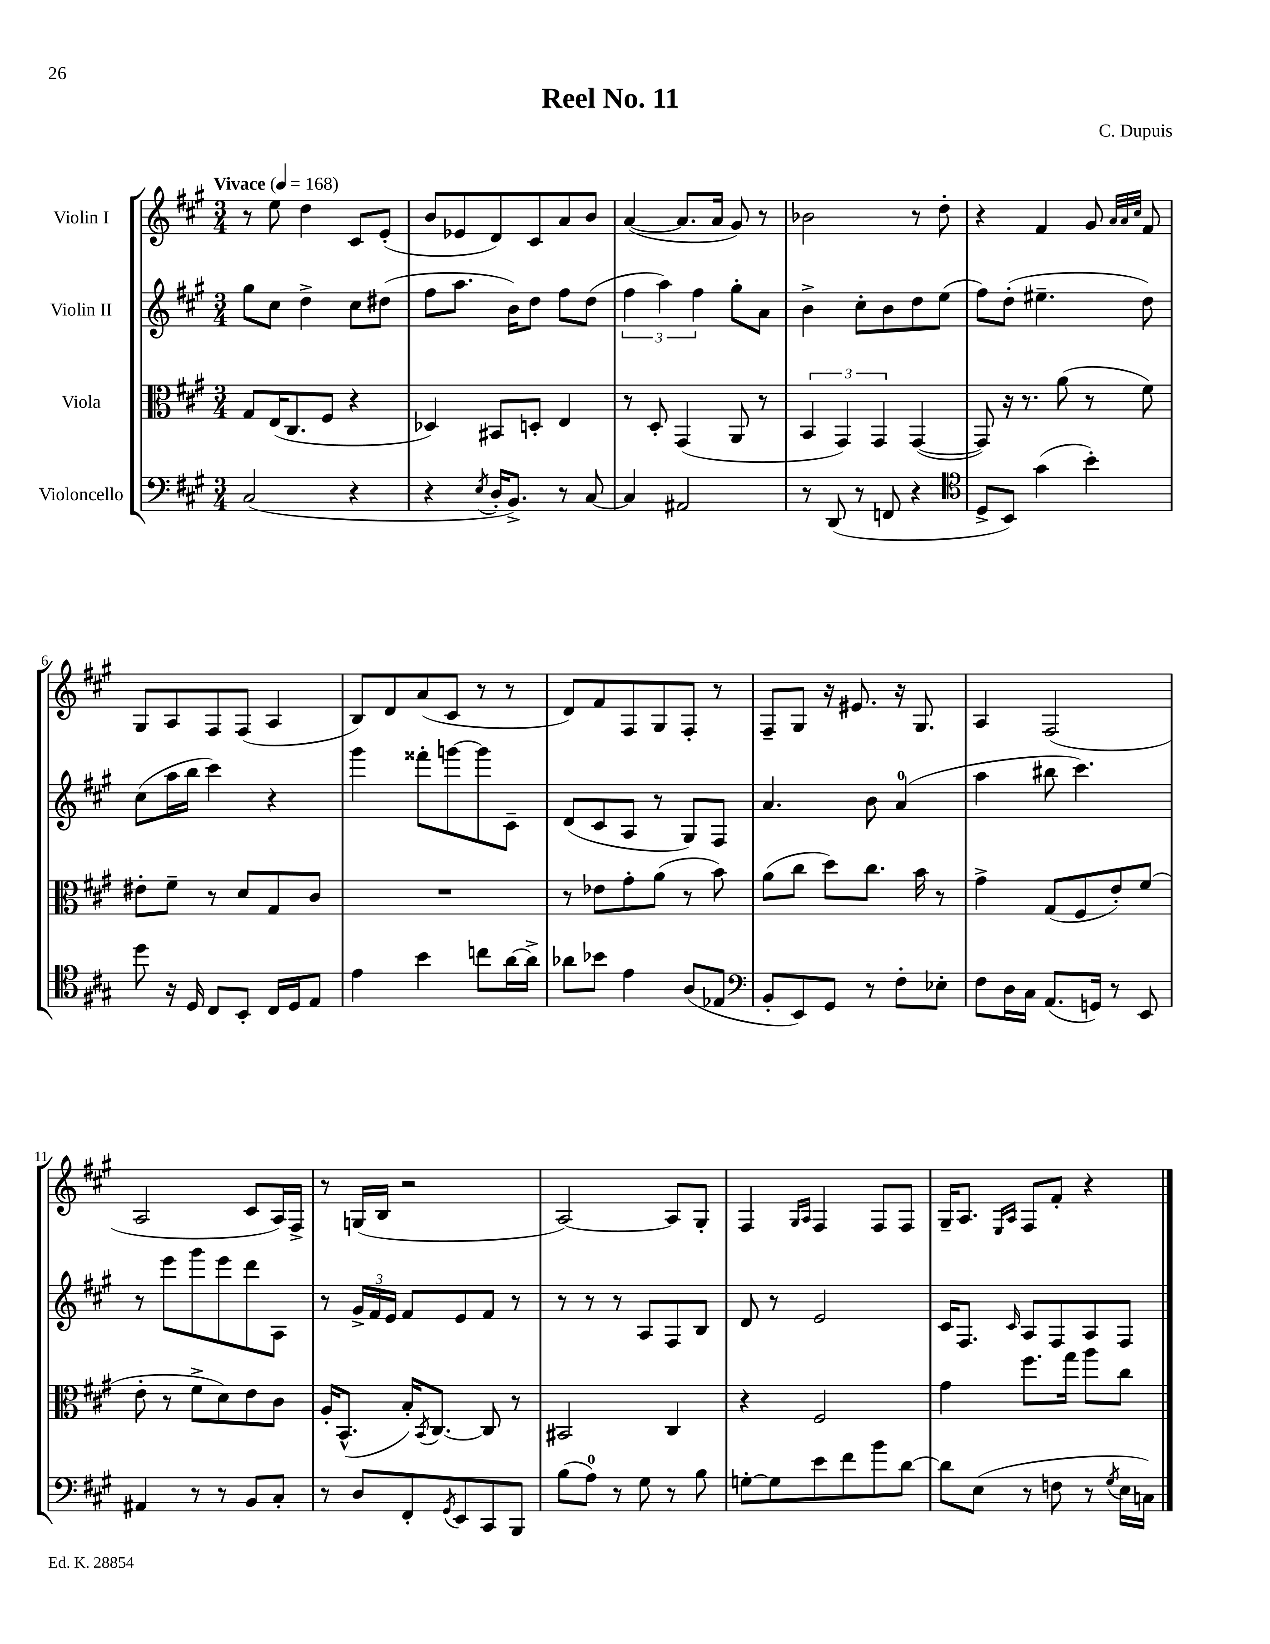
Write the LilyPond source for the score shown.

\header { title = "Reel No. 11" composer = "C. Dupuis" }
<<
\new StaffGroup <<
\new Staff = "s0" \with { instrumentName = "Violin I" } {
    \clef treble \key a \major \numericTimeSignature \time 3/4 \tempo "Vivace" 4 = 168
    r8 e''8 d''4 cis'8 e'8-.( |
    b'8 ees'8 d'8) cis'8 a'8 b'8 |
    a'4~( a'8. a'16 gis'8) r8 |
    bes'2 r8 d''8-. |
    r4 fis'4 gis'8 \grace { a'32 a'32 cis''32 } fis'8 |
    gis8 a8 fis8 fis8( a4 |
    b8) d'8 a'8( cis'8 r8 r8 |
    d'8) fis'8 fis8 gis8 fis8-. r8 |
    fis8-- gis8 r16 eis'8. r16 gis8. |
    a4 fis2( |
    a2 cis'8 a16) fis16-> |
    r8 g16( b16 r2 |
    a2~) a8 gis8-. |
    fis4 \grace { gis16 a16 } fis4 fis8 fis8 |
    gis16-- a8. \grace { e16 a16 } fis8 fis'8-. r4 \bar "|." |
}
\new Staff = "s1" \with { instrumentName = "Violin II" } {
    \clef treble \key a \major \numericTimeSignature \time 3/4
    gis''8 cis''8 d''4-> cis''8 dis''8( |
    fis''8 a''8. b'16) d''8 fis''8 d''8( |
    \tuplet 3/2 { fis''4 a''4) fis''4 } gis''8-. a'8 |
    b'4-> cis''8-. b'8 d''8 e''8( |
    fis''8) d''8-.( eis''4.-- d''8) |
    cis''8( a''16 b''16 cis'''4) r4 |
    gis'''4 fisis'''8-. g'''8~ g'''8 cis'8-- |
    d'8( cis'8 a8 r8 gis8) fis8 |
    a'4. b'8 a'4-0( |
    a''4 bis''8 cis'''4.) |
    r8 e'''8 gis'''8 e'''8 d'''8 a8 |
    r8 \tuplet 3/2 { gis'16-> fis'16 e'16 } fis'8 e'8 fis'8 r8 |
    r8 r8 r8 a8 fis8 b8 |
    d'8 r8 e'2 |
    cis'16 fis8. \grace { cis'16 } a8 fis8 a8 fis8 \bar "|." |
}
\new Staff = "s2" \with { instrumentName = "Viola" } {
    \clef alto \key a \major \numericTimeSignature \time 3/4
    gis8 e16( cis8. fis8 r4 |
    des4) bis,8 d8-. e4 |
    r8 d8-. gis,4( a,8 r8 |
    \tuplet 3/2 { b,4 gis,4) gis,4 } gis,4~( |
    gis,8) r16 r8. a'8( r8 fis'8) |
    eis'8-. fis'8-- r8 d'8 gis8 cis'8 |
    R2. |
    r8 ees'8 gis'8-. a'8( r8 b'8) |
    a'8( cis''8 d''8) cis''8. b'16 r8 |
    gis'4-> gis8( fis8 e'8-.) fis'8( |
    e'8-. r8 fis'8-> d'8) e'8 cis'8 |
    a16-. b,8.-^( b16-.) \acciaccatura { b,8 } cis8.~ cis8 r8 |
    bis,2 cis4 |
    r4 fis2 |
    gis'4 fis''8. gis''16 a''8 cis''8 \bar "|." |
}
\new Staff = "s3" \with { instrumentName = "Violoncello" } {
    \clef bass \key a \major \numericTimeSignature \time 3/4
    cis2( r4 |
    r4 \acciaccatura { e8 } d16-. b,8.->) r8 cis8~ |
    cis4 ais,2 |
    r8 d,8( r8 f,8 r4 |
    \clef tenor d8-> b,8) gis'4( b'4-.) |
    d''8 r16 d16 cis8 b,8-. cis16 d16 e8 |
    e'4 b'4 c''8 a'16~ a'16-> |
    aes'8 bes'8 e'4 a8( ees8 |
    \clef bass b,8-. e,8) gis,8 r8 fis8-. ees8-. |
    fis8 d16 cis16 a,8.( g,16) r8 e,8 |
    ais,4 r8 r8 b,8 cis8-. |
    r8 d8 fis,8-. \acciaccatura { gis,8 } e,8 cis,8 b,,8 |
    b8( a8-0) r8 gis8 r8 b8 |
    g8~-. g8 e'8 fis'8 b'8 d'8~ |
    d'8 e8( r8 f8 r8 \acciaccatura { gis8 } e16 c16) \bar "|." |
}
>>
>>
